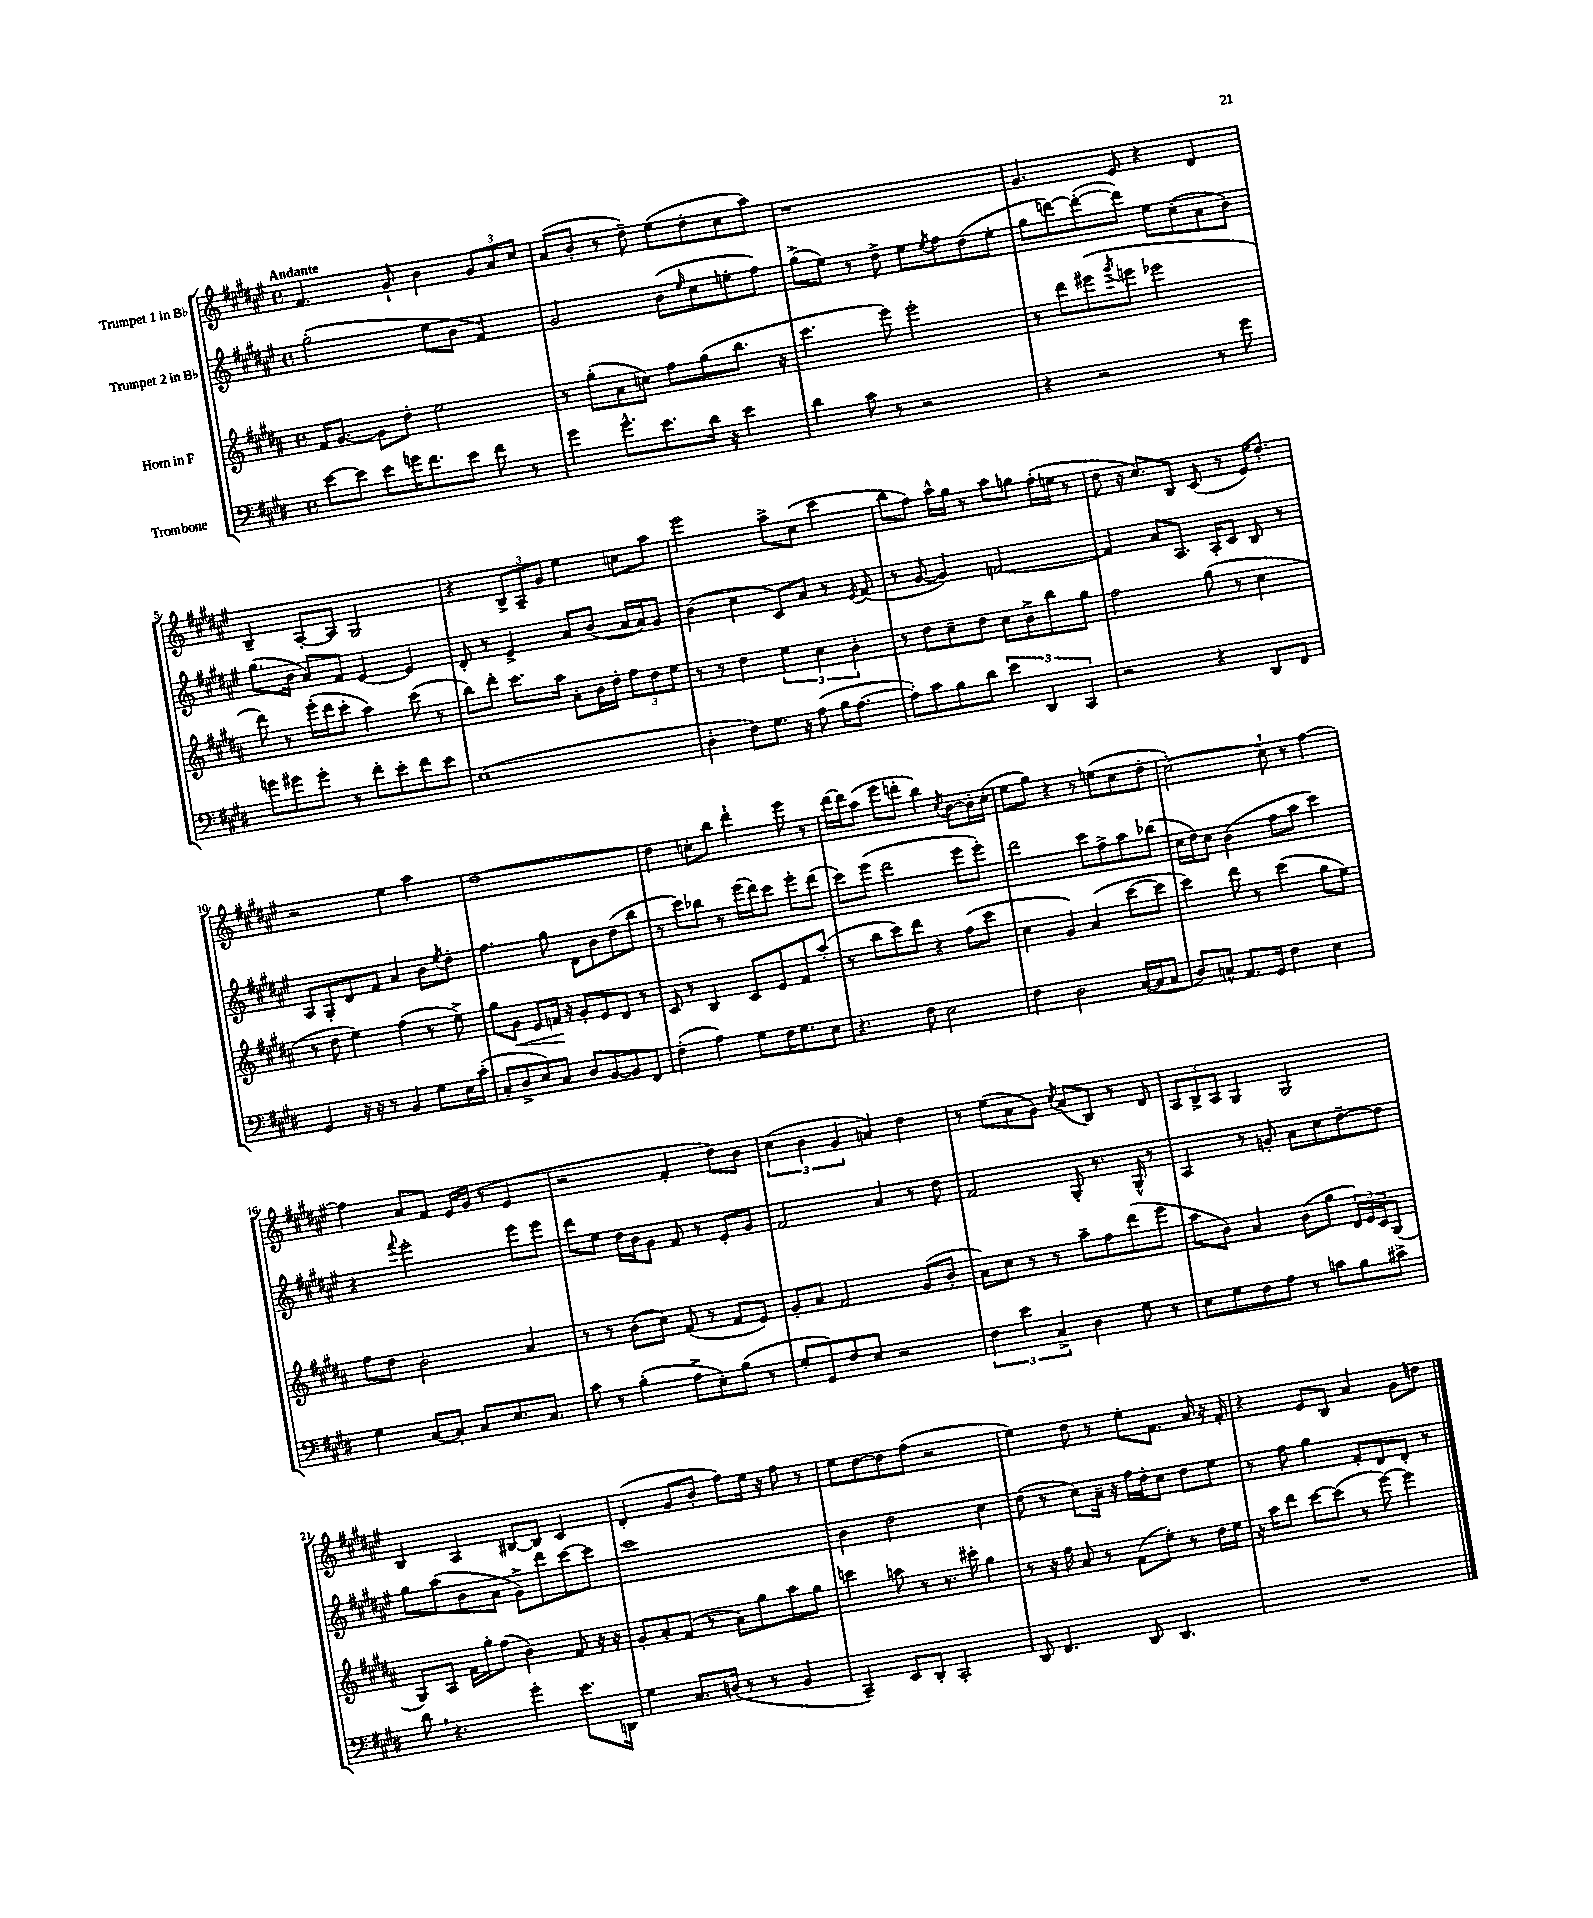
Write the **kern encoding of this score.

**kern	**kern	**dynam	**kern	**kern
*part4	*part3	*part3	*part2	*part1
*staff4	*staff3	*staff3	*staff2	*staff1
*I"Trombone	*I"Horn in F	*	*I"Trumpet 2 in B♭	*I"Trumpet 1 in B♭
*clefF4	*clefG2	*	*clefG2	*clefG2
*k[f#c#g#d#]	*k[f#c#g#d#a#]	*	*k[f#c#g#d#a#e#]	*k[f#c#g#d#a#e#]
*M4/4	*M4/4	*	*M4/4	*M4/4
*met(c)	*met(c)	*	*met(c)	*met(c)
=1	=1	=1	=1	=1
!	!	!	!	!LO:TX:a:B:t=Andante
[8e\L	16f#/KL	.	(2gg#'\	4.f#/
.	[8.g#/J	.	.	.
8e\J]	.	.	.	.
8e\L	8g#\L]	.	.	.
16gn\K	8dd#'\J	.	.	8g#`/
8.f#\	.	.	.	.
.	2ee\	.	8ee#\L	4b\
8e\J	.	.	8b\J	.
8f#\	.	.	4f#/)	12g#/L
.	.	.	.	12a#/
8r	.	.	.	.
.	.	.	.	12cc#/J
=2	=2	=2	=2	=2
4g#\	8r	.	2g#/	(8a#/L
.	(8gg#'\L	.	.	8b'/J
8.g#^^\L	8a#\	.	.	8r
.	8ccn\J)	.	.	8dd#~\)
8.e\	.	.	.	.
.	8ff#\L	.	(8b\L	(8ee#\L
.	.	.	16qqee#/	.
16d#\Jk	(8gg#\	.	8cc#\	8dd#'\
16r	.	.	.	.
4e\	8.bb\J	.	8een'\	8cc#\
.	.	.	8ff#\J)	8aa#\J)
.	16r	.	.	.
=3	=3	=3	=3	=3
4d#\	4.ccc#\	.	(8gg#^\L	1r
.	.	.	8ee#\J)	.
8c#\	.	.	8r	.
8r	8eee\)	.	8dd#^\	.
2r	2eee'\	.	8ee#\L	.
.	.	.	8qee#/	.
.	.	.	8ff#\	.
.	.	.	(8dd#\	.
.	.	.	8ee#'\J	.
=4	=4	=4	=4	=4
4r	8r	.	8gg#\L	4.g#/
.	8ddd#\L	.	[8dddn\)	.
2r	(8eee#X\	.	(8ddd'\_	.
.	8qggg#/	.	.	.
.	8eeen\J	.	8ddd\J])	8e#/
.	2eee-X\	.	8ee#\L	4r
.	.	.	(8cc#'\	.
8r	.	.	8a#\	4d#/
8g#\	.	.	8b\J)	.
!!LO:LB:g=z
=5	=5	=5	=5	=5
8gn\L	8ddd#\)	.	(8.gg#\L	4B~/
8g#X\	8r	.	.	.
.	.	.	16b\Jk	.
8g#'\J	(16eee'\LL	.	8a#/L)	[8A#'/L
.	16ddd#\J	.	.	.
8r	8ccc#'\J	.	8f#/J	8A#/J]
8f#'\L	4aa#\)	.	[4e#/	2G#/
8e'\	.	.	.	.
8f#\	(8ccc#\	.	4e#/]	.
8e\J	8r	.	.	.
=6	=6	=6	=6	=6
(1E	8bb\L)	.	8d#'/	4r
.	8ddd#'\J	.	8r	.
.	8.ccc#\L	.	4e#^/	12B^/L
.	.	.	.	12A#~/
.	.	.	.	12g#/J
.	16aa#\Jk	.	.	.
.	8a#'\L	.	8a#/L	4ee#\
.	16b\L	.	(8b/J	.
.	16dd#'\JJ	.	.	.
.	12ff#\L	.	16a#/LL	8ccn\L
.	.	.	16a#/J)	.
.	12dd#\	.	.	.
.	.	.	8g#/J	8aa#\J
.	12ee\J	.	.	.
=7	=7	=7	=7	=7
4D#'\	8r	.	(4b\	2eee#\
.	8r	.	.	.
8F#\L)	4dd#\	.	4cc#\	.
8.G#\J	.	.	.	.
.	6ee\	.	8c#/L)	8aa#^\L
16r	.	.	.	.
(8A\	.	.	8a#/J	(8cc#\J
.	6cc#\	.	.	.
16B\KL	.	.	8r	4ccc#\
[8.A\J	.	.	.	.
.	6b'\	.	.	.
.	.	.	8qe#/	.
.	.	.	(8f#/	.
=8	=8	=8	=8	=8
8A'\L])	8r	.	8r	8bb\L
8c#\	8dd#\L	.	[8g#/	8ff#\J)
8B\	8cc#~\	.	4g#/])	16aa#^^\LL
.	.	.	.	16gg#\JJ
8d#\J	8dd#\J	.	.	8r
6e\	8cc#\L	.	[2fn/	8aa#\L
.	8b^\	.	.	8ggn\J
6DD#/	.	.	.	.
.	8bb\	.	.	(16ff#'\LL
.	.	.	.	16een\JJ
6CC#/	.	.	.	.
.	8gg#\J	.	.	8r
=9	=9	=9	=9	=9
2r	2ff#\	.	4f/]	8dd#\
.	.	.	.	16r
.	.	.	.	8.cc#/L)
.	.	.	8a#/L	.
.	.	.	8.A#/J	8B/J
4r	(8gg#\	.	.	(8c#/
.	.	.	16A#'/KL	.
.	8r	.	8c#/J	8r
8DD#/L	4cc#\	.	8B/	16e#/KL)
.	.	.	.	8.dd#'/J
8FF#/J	.	.	8r	.
!!LO:LB:g=z
=10	=10	=10	=10	=10
4GG#/	8r	.	8A#/L	2r
.	8dd#\	.	8G#'/	.
16r	4ee\)	.	8d#/	.
16r	.	.	.	.
8r	.	.	8f#/J	.
4BB/	(4ff#\	.	4a#/	4ee#\
8G#\L	8r	.	8b\L	4aa#\
.	.	.	8qee#/	.
16E\L	8ee^\)	.	8dd#'\J	.
(16c#'\JJ	.	.	.	.
=11	=11	=11	=11	=11
8C#'/L	8gg#\L	.	4.ff#\	[1dd#
!	!	!LO:HP:b	!	!
8D#^/	8g#\J	<	.	.
8E/)	8e/L	.	.	.
8C#/J	16fn/Jk	.	8gg#\	.
.	16r	[	.	.
8D#/L	8g#'/L	.	8d#\L	.
[8BB/	8e/	.	8b\	.
8BB/]	8d#/J	.	(8dd#\	.
8FF#/J	8r	.	8bb\J	.
=12	=12	=12	=12	=12
(4F#'\	8c#/	.	8r	4dd#\]
.	8r	.	8ccc#\L)	.
4A\)	4B/	.	8bb-X\J	8ccn'\L
.	.	.	8r	8bb\J
8G#\L	8c#/L	.	(16eee#\LL	4ddd#`\
.	.	.	16ddd#\J)	.
16F#\K	8e/	.	8ccc#\J	.
8.G#\	.	.	.	.
.	8f#/	.	8eee#'\L	8eee#\
8E\J	(8aa#'/J	.	(8ddd#\J	8r
=13	=13	=13	=13	=13
4.r	8r	.	8ccc#\L)	[16ddd#\LL
.	.	.	.	16ddd#\J]
.	8bb\L	.	(8eee#\J	(8aa#\J
.	8ccc#\)	.	2ddd#\	8eee#\L
8F#\	8ddd#\J	.	.	8dddn'\J
2E\	4r	.	.	4bb\)
.	.	.	.	8qcc#/
.	(8ff#\L	.	8eee#\L	[8b\L
.	8ccc#\J	.	8eee#'\J)	16b'\L]
.	.	.	.	(16cc#'\JJ
=14	=14	=14	=14	=14
4F#\	4cc#\	.	2ddd#\	8ee#\L
.	.	.	.	8gg#\J)
2D#\	4g#/)	.	.	4r
.	(4a#/	.	8ccc#\L	8r
.	.	.	8ff#^\	(8een\L
([16C#/LL	[8ccc#\L	.	8aa#\	8cc#\
16C#/J]	.	.	.	.
8C#/J	8ccc#\J]	.	(8bb-X\J	8dd#'\J
=15	=15	=15	=15	=15
8D#/L)	4ccc#\)	.	16cc#\LL	[2cc#'\)
.	.	.	16dd#\J)	.
8Cn^^/J	.	.	8cc#\J	.
8.AA/L	8ddd#\	.	(4b\	.
.	8r	.	.	.
16GG#/Jk	.	.	.	.
4F#\	(4ccc#\	.	8ff#\L	8cc#`\]
.	.	.	8aa#\J	8r
4E\	8gg#\L	.	4ccc#\)	[4ff#\
.	8ee\J)	.	.	.
!!LO:LB:g=z
=16	=16	=16	=16	=16
4G#\	8ff#\L	.	4r	4ff#\]
.	8dd#\J	.	.	.
.	.	.	8qqfff#/	.
[8C#/L	2b'\	.	2eee#'\	8a#/L
8C#'/J]	.	.	.	8f#/J
8C#/L	.	.	.	16e#/LL
.	.	.	.	(16g#/JJ
8.E/	.	.	.	8r
.	4a#/	.	8eee#\L	4e#/
8.C#/J	.	.	.	.
.	.	.	8eee#\J	.
=17	=17	=17	=17	=17
8c#\	8r	.	8ddd#\L	2r
8r	8r	.	8ee#\J	.
(4B'\	(8b\L	.	16dd#\LL	.
.	.	.	16b\J	.
.	8cc#\J)	.	8g#\J	.
8A^\L	(8f#/	.	8f#/	4f#'/
8E'\)	8r	.	8r	.
(8B\J	8f#/L	.	8e#'/L	8dd#\L)
8r	8e/J)	.	8g#/J	8b\J
=18	=18	=18	=18	=18
8G#'/L	8g#'/L	.	2f#/	(6cc#\
8GG#/)	8a#/J	.	.	.
.	.	.	.	6b\
8F#/	2f#/	.	.	.
.	.	.	.	6g#/
8E/J	.	.	.	.
2r	.	.	4a#/	4an/)
.	(8g#/L	.	8r	4dd#\
.	8b'/J	.	8dd#\	.
=19	=19	=19	=19	=19
6F#\	8a#\L)	.	2f#/	8r
.	8cc#\J	.	.	(8ee#\L
6e\	.	.	.	.
.	8r	.	.	8a#\
6C#^/	.	.	.	.
.	8r	.	.	8g#\J)
.	.	.	.	8qcc#/
4D#\	8aa#~\L	.	8G#'/	(8a#/L
.	8ff#\	.	8.r	8B/J)
8G#\	(8ddd#\	.	.	8r
.	.	.	16G#^^/	.
8r	8eee\J	.	8r	8d#/
=20	=20	=20	=20	=20
8E\L	8aa#\L	.	4A#/	12A#/L
.	.	.	.	12B^/
8G#\	8b\J)	.	.	.
.	.	.	.	12A#/J
8F#\	4a#/	.	8r	4G#/
8A\J	.	.	8gn'/	.
8r	(8b\L	.	8a#\L	2G#/
8cn\L	8gg#\J	.	8cc#\	.
8B\	24d#/LL)	.	[8dd#~\	.
.	24e/	.	.	.
.	24c#/J	.	.	.
8c#X^\J	(8G#/J	.	8dd#\J]	.
!!LO:LB:g=z
=21	=21	=21	=21	=21
8d#,\	8G#/L)	.	8gg#\L	4B/
4.r	8A#/J	.	(8aa#\	.
.	16f#\LL	.	8b\	4A#/
.	16gg#'\J	.	.	.
.	(8ff#\J	.	8a#\J	.
4g#'\	4b\)	.	8g#^\L)	[8B#X/L
.	.	.	8ddd#\	8B#/J]
8.e\L	8f#/	.	[8ccc#\	4c#/
.	16r	.	8ccc#\J]	.
16DDn\Jk	16r	.	.	.
=22	=22	=22	=22	=22
4G#\	8g#'/L	.	1ccc#	(4d#'/
.	8a#'/	.	.	.
8.C#/L	(8f#/J	.	.	8g#/L
.	8r	.	.	8b'/J
(16Dn/Jk	.	.	.	.
8r	8a#\L)	.	.	8ff#\L)
8r	8gg#\	.	.	16ee#\Jk
.	.	.	.	16r
4BB/	8aa#\	.	.	8ff#\
.	8gg#\J	.	.	8r
=23	=23	=23	=23	=23
4CC#~/)	4cccn\	.	4b\	8ee#\L
.	.	.	.	[8dd#\
8EE/L	8aan\	.	2dd#\	8dd#\]
8DD#'/J	8r	.	.	(8ff#\J
2CC#'/	8.r	.	.	2r
.	16ccc#X'\	.	.	.
.	4gg#\	.	4cc#\	.
=24	=24	=24	=24	=24
8DD#/	8r	.	(8dd#\	4ee#\)
4.FF#/	16r	.	8r	.
.	16ff#\	.	.	.
.	8a#/	.	8cc#\L)	8dd#\
.	8r	.	16a#~\Jk	8r
.	.	.	16r	.
8DD#/	(8f#\L	.	16ff#\LL	8ee#'\L
.	.	.	16dd#'\J	.
4.DD#/	8ee'\J)	.	8cc#\J	8.f#\J
.	8r	.	8dd#\L	.
.	.	.	.	16a#/
.	16dd#\LL	.	8ee#\J	16r
.	16ee\JJ	.	.	16f#'/
=25	=25	=25	=25	=25
1r	16r	.	8r	4r
.	16aa#\KL	.	.	.
.	8ddd#\J	.	8ff#\	.
.	[8ccc#\L	.	4gg#\	8e#/L
.	(8ccc#\J]	.	.	8B/J
.	8r	.	8f#'/L	4a#/
.	[8eee\)	.	8d#/	.
.	4eee\]	.	8d#'/J	8g#\L
.	.	.	8r	8ddn\J
==	==	==	==	==
*-	*-	*-	*-	*-
